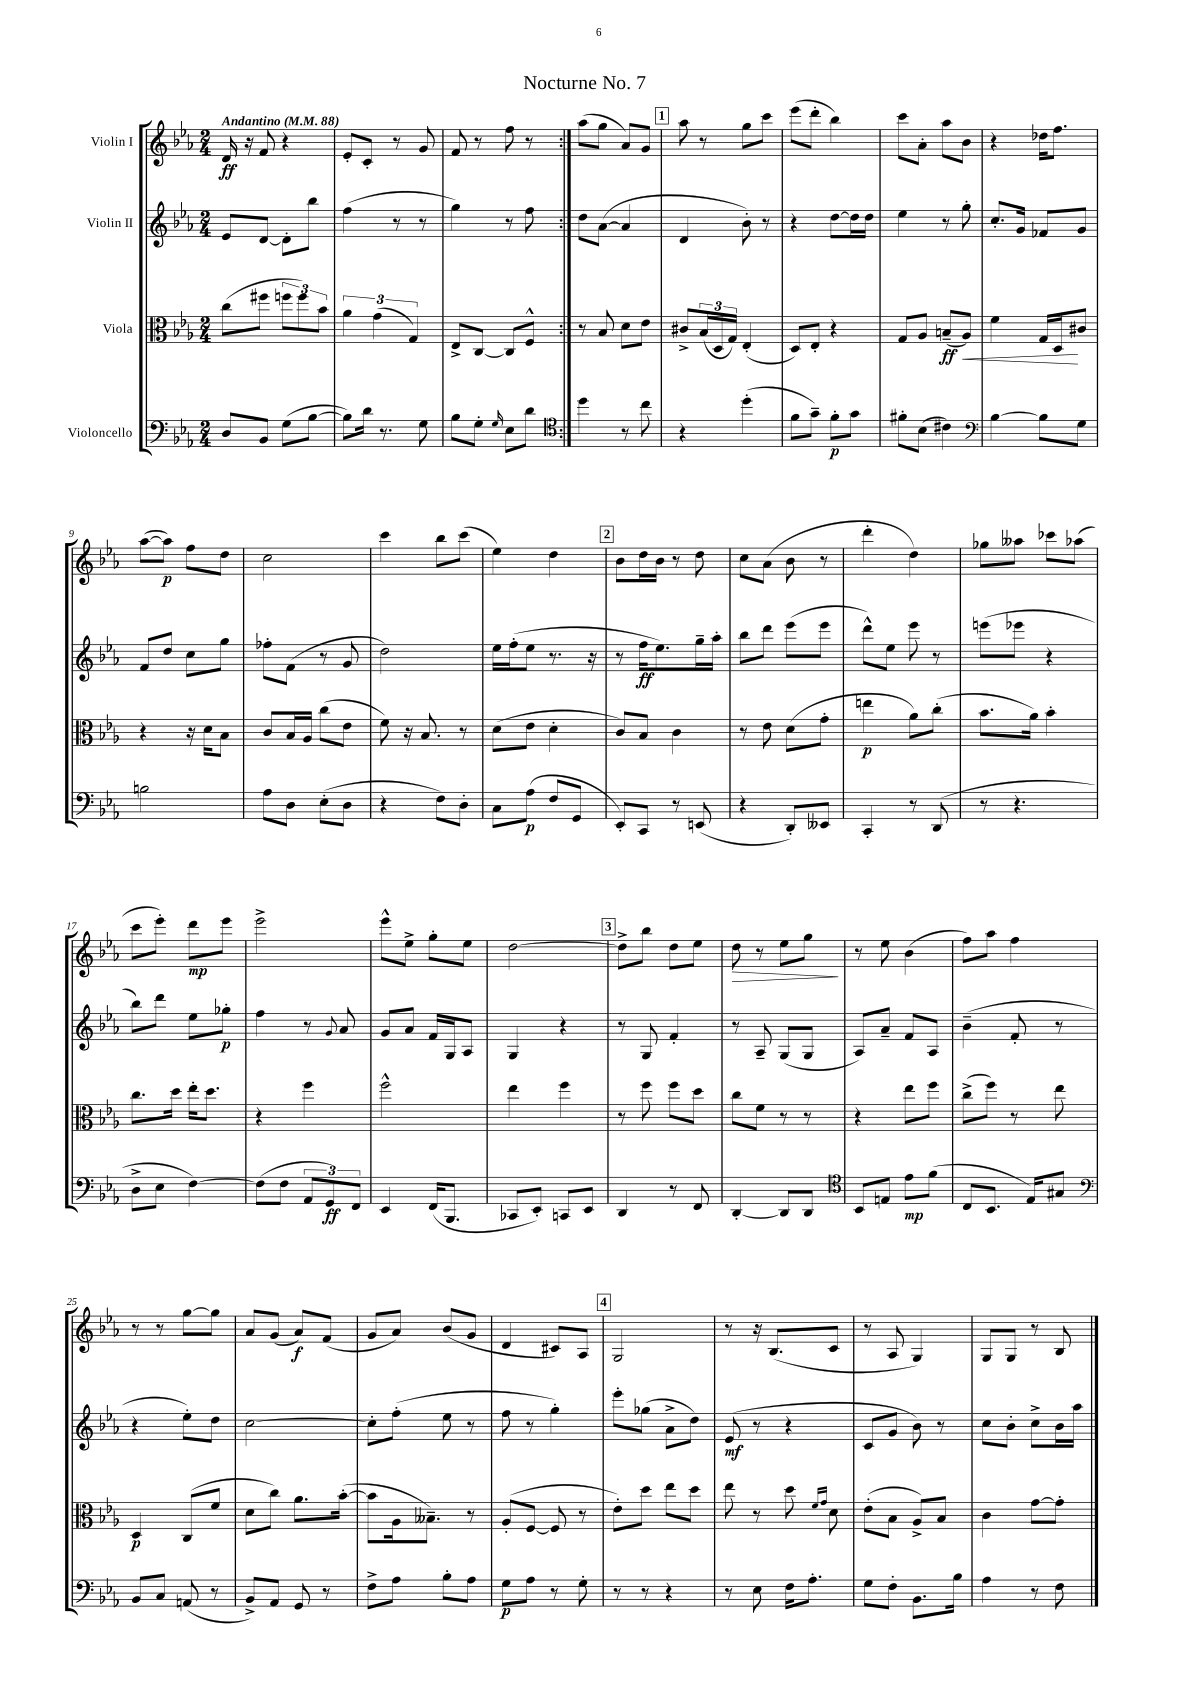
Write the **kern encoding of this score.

**kern	**kern	**kern	**kern
*staff4	*staff3	*staff2	*staff1
*clefF4	*clefC3	*clefG2	*clefG2
*k[b-e-a-]	*k[b-e-a-]	*k[b-e-a-]	*k[b-e-a-]
*M2/4	*M2/4	*M2/4	*M2/4
*MM88	*MM88	*MM88	*MM88
8D	(8cc	8e-	16d
.	.	.	16r
8BB-	8ff#	[8d	8f
(8G	12ff	8d']	4r
.	12ff)	.	.
[8B-	.	8bb-	.
.	12b-	.	.
=	=	=	=
8B-])	6a-	(4ff	8e-'
16d	.	.	8c'
.	(6g	.	.
8.r	.	.	.
.	.	8r	8r
.	6G)	.	.
8G	.	8r	8g
=	=	=	=
8B-	8E-^	4gg)	8f
8G'	[8C	.	8r
16qqG	.	.	.
8E-	8C]	8r	8ff
8d	8F^^	8ff	8r
=:|!	=:|!	=:|!	=:|!
*clefC4	*	*	*
4dd	8r	8dd	(8aa-
.	8B-	([8a-	8gg
8r	8d	4a-]	8a-)
8cc	8e-	.	8g
=	=	=	=
4r	8c#^	4d	8aa-
.	(24B-	.	8r
.	24D	.	.
.	24G)	.	.
(4dd'	(4E-'	8b-')	8gg
.	.	8r	8ccc
=	=	=	=
8f	8D)	4r	(8eee-
8g~)	8E-'	.	8ddd'
8f'	4r	[8dd	4bb-)
8g	.	16dd]	.
.	.	16dd	.
=	=	=	=
8f#'	8G	4ee-	8ccc
(8B-	8A-	.	8a-'
4c#)	(8B~	8r	8aa-
.	8A-)	8gg'	8b-
=	=	=	=
*clefF4	*	*	*
[4B-	4f	8.cc'	4r
.	.	16g	.
8B-]	16G	8f-	16dd-
.	16D	.	8.ff
8G	8c#	8g	.
=	=	=	=
2B	4r	8f	([8aa-
.	.	8dd	8aa-])
.	16r	8cc	8ff
.	16d	.	.
.	8B-	8gg	8dd
=	=	=	=
8A-	8c	8ff-'	2cc
8D	16B-	(8f	.
.	16A-	.	.
(8E-'	(8cc	8r	.
8D	8e-	8g	.
=	=	=	=
4r	8f)	2dd)	4ccc
.	16r	.	.
.	8.B-	.	.
8F)	.	.	8bb-
8D'	8r	.	(8ccc
=	=	=	=
8C	(8d	16ee-	4ee-)
.	.	(16ff'	.
(8A-	8e-	8ee-	.
8F	4d'	8.r	4dd
8GG	.	.	.
.	.	16r	.
=	=	=	=
8EE-')	8c)	8r	8b-
8CC	8B-	16ff	16dd
.	.	8.ee-)	16b-
8r	4c	.	8r
(8EE	.	16gg~	8dd
.	.	16aa-'	.
=	=	=	=
4r	8r	8bb-	8cc
.	8e-	8ddd	(8a-
8DD')	(8d	(8eee-	8b-
8EE--	8g'	8eee-	8r
=	=	=	=
4CC'	4ee	8ddd^^)	4ddd'
.	.	8ee-	.
8r	8a-)	8eee-	4dd)
(8DD	(8cc'	8r	.
=	=	=	=
8r	8.b-	(8eee	8gg-
4.r	.	8eee-	8aa--
.	16a-)	.	.
.	4b-'	4r	8ccc-
.	.	.	(8aa-
=	=	=	=
8D^	8.cc	8bb-)	8ccc
8E-	.	8ddd	8eee-')
.	16dd	.	.
[4F)	16ee-'	8ee-	8ddd
.	8.dd	.	.
.	.	8gg-'	8eee-
=	=	=	=
(8F]	4r	4ff	2eee-^
8F	.	.	.
12AA-	4ff	8r	.
12GG)	.	.	.
.	.	8qqg	.
.	.	8a-	.
12FF	.	.	.
=	=	=	=
4EE-	2ff^^	8g	8eee-^^
.	.	8a-	8ee-^
(16FF	.	16f	8gg'
8.BBB-	.	16G	.
.	.	8A-	8ee-
=	=	=	=
8CC-	4ee-	4G	[2dd
8EE-')	.	.	.
8CC	4ff	4r	.
8EE-	.	.	.
=	=	=	=
4DD	8r	8r	8dd^]
.	8ff	8G	8bb-
8r	8ff	4f'	8dd
8FF	8dd	.	8ee-
=	=	=	=
[4DD'	8cc	8r	8dd
.	8f	8A-~	8r
8DD]	8r	(8G	8ee-
8DD	8r	8G	8gg
=	=	=	=
*clefC4	*	*	*
8BB-	4r	8A-)	8r
8E	.	8a-~	8ee-
8e-	8ee-	8f	(4b-
(8f	8ff	8A-	.
=	=	=	=
8C	(8cc^	(4b-~	8ff)
8.BB-	8ff)	.	8aa-
.	8r	8f'	4ff
16E-)	.	.	.
8G#	8ee-	8r	.
=	=	=	=
*clefF4	*	*	*
8BB-	4D	4r	8r
8C	.	.	8r
(8AA	(8C	8ee-')	[8gg
8r	8f	8dd	8gg]
=	=	=	=
8BB-^)	8d	[2cc	8a-
8AA-	8cc)	.	(8g
8GG	8.a-	.	8a-)
8r	.	.	(8f
.	([16b-'	.	.
=	=	=	=
8F^	8b-]	8cc']	8g
8A-	16A-	(8ff'	8a-)
.	8.B--~)	.	.
8B-'	.	8ee-	(8b-
8A-	8r	8r	8g
=	=	=	=
8G	(8A-'	8ff	4d
8A-	[8F	8r	.
8r	8F]	4gg')	8c#)
8G'	8r	.	8A-
=	=	=	=
8r	8e-')	8eee-'	2G
8r	8dd	(8gg-	.
4r	8ee-	8a-^	.
.	8dd	8dd)	.
=	=	=	=
8r	8ee-	(8e-	8r
8E-	8r	8r	16r
.	.	.	(8.B-
16F	8dd	4r	.
8.A-'	.	.	.
.	16qqf	.	.
.	16qqg	.	.
.	8d	.	8c
=	=	=	=
8G	(8e-'	8c	8r
8F'	8B-	8g	8A-
8.BB-	8A-^)	8b-)	4G)
.	8B-	8r	.
16B-	.	.	.
=	=	=	=
4A-	4c	8cc	8G
.	.	8b-'	8G
8r	[8g	8cc^	8r
8F	8g']	16b-	8B-
.	.	16aa-	.
==	==	==	==
*-	*-	*-	*-
